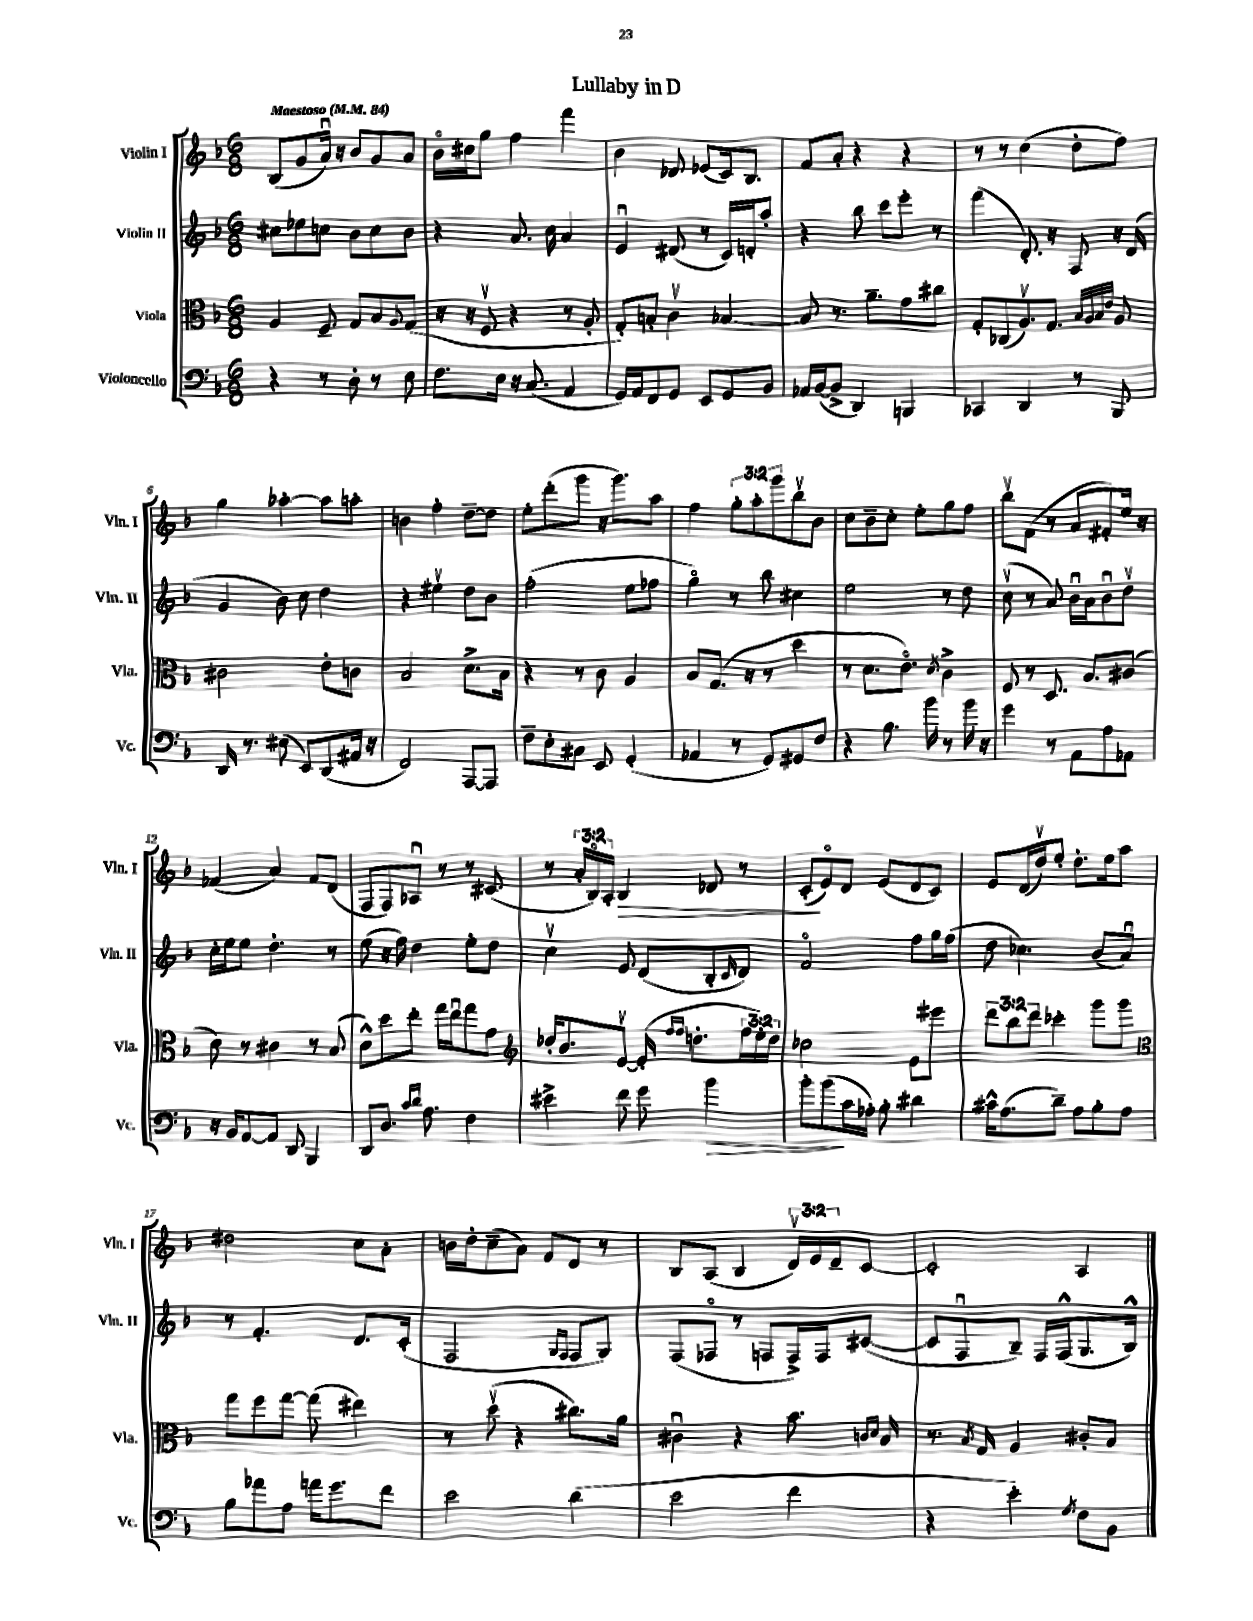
\header { title = "Lullaby in D" }
<<
\new StaffGroup <<
\new Staff = "s0" \with { instrumentName = "Violin I" shortInstrumentName = "Vln. I" } {
    \clef treble \key f \major \numericTimeSignature \time 6/8 \override Staff.TupletNumber.text = #tuplet-number::calc-fraction-text \tempo "Maestoso" 4 = 84
    bes8( g'8 a'16\downbow) r16 bes'8 g'8 a'8 |
    bes'16\flageolet cis''16 g''8 f''4 f'''4 |
    bes'4 des'8 ees'8( c'16) bes8. |
    f'8 a'8-. r4 r4 |
    r8 r8 c''4( d''8-. f''8) |
    g''4 aes''4~-. aes''8 a''8-. |
    b'4 f''4-. d''8~-- d''8 |
    e''8-. d'''8-.( g'''8 r16 g'''8.) a''8 |
    f''4 \tuplet 3/2 { g''8-. a''8-. g'''8 } bes''8\upbow bes'8 |
    c''8 bes'8-- c''8-. e''8-. g''8 f''8 |
    bes''8\upbow f'8( r8 a'8 fis'8-.) e''16 r16 |
    fes'4( a'4) fes'8 d'8( |
    f8 f8) aes8\downbow r8 r8 cis'8( |
    r8 \tuplet 3/2 { a'16-. bes16\flageolet) a16-. } bes4\> des'8 r8 |
    c'8-.\!( e'8\flageolet) d'8 e'8( d'8 c'8) |
    e'8 d'16( d''16\upbow) e''8-. d''8.-. e''16 a''8 |
    dis''2 c''8 a'8-. |
    b'16 d''16-. c''8--( a'8) f'8 d'8 r8 |
    bes8 a8( bes4 \tuplet 3/2 { d'16\upbow) e'16 d'16-- } c'8~ |
    c'2-. a4 \bar "|." |
}
\new Staff = "s1" \with { instrumentName = "Violin II" shortInstrumentName = "Vln. II" } {
    \clef treble \key f \major \numericTimeSignature \time 6/8
    cis''8 ees''8 c''8 bes'8 c''8 bes'8 |
    r4 a'8. c''16 a'4 |
    e'4\downbow dis'8( r8 c'16) d'16-. a''8-. |
    r4 bes''8 c'''8 e'''8-. r8 |
    f'''4( d'8.-.) r16 f8 r16 d'16( |
    g'4 bes'8) c''8 d''4 |
    r4 eis''4\upbow d''8 bes'8 |
    f''2-.( e''8 fes''8 |
    g''4\flageolet) r8 bes''8 cis''4 |
    e''2 r8 d''8 |
    c''8\upbow( r8 a'8) bes'16\downbow a'16 bes'8\downbow d''8\upbow |
    c''16-. e''16 e''8 d''4.-. r8 |
    e''8( r16 f''16) d''4 e''8-. d''8 |
    c''4\upbow e'8 d'8( bes8-. \grace { c'16 } d'8) |
    f'2\flageolet f''8 g''16 f''16( |
    d''8 ces''4.) bes'8( a'8\downbow) |
    r8 f'4.-. d'8. c'16-.( |
    f2 \grace { g16 f16 } f8 g8) |
    f8( fes8\flageolet r8 f8 f16->) f16 cis'8~( |
    cis'8 f8\downbow bes8--) f16 f16-^( g8. bes16-^) \bar "|." |
}
\new Staff = "s2" \with { instrumentName = "Viola" shortInstrumentName = "Vla." } {
    \clef alto \key f \major \numericTimeSignature \time 6/8 \override Staff.TupletNumber.text = #tuplet-number::calc-fraction-text
    a4 f8-- g8 bes8 \appoggiatura { a8 } g8( |
    r16 r16 f8\upbow r4 r8 a8-. |
    g8-.) b8-. c'4\upbow bes4~ |
    bes8 r8. a'8.-- g'8 cis''8 |
    g8-. ces8( a8.\upbow) g8. \grace { bes32 a32 bes32 e'32 } a8 |
    cis'2 e'8-. c'8 |
    bes2 d'8.-> bes16 |
    r4 r8 c'8 a4 |
    bes8 g8.( r16 r8 d''4 |
    r8 d'8. e'8.\flageolet) \acciaccatura { d'8 } c'4-> |
    f8 r8 d8. bes8. cis'8( |
    d'8) r8 cis'4 r8 bes8( |
    d'8-^) d''8 e''8-. g''16 e''16\downbow g''8 g'8 |
    \clef treble des''16-. bes'8. e'8~\upbow e'16-.( \grace { f''16 f''16 } d''8.-. \tuplet 3/2 { f''16 e''16-.) d''16 } |
    ces''2 e'8 eis'''8 |
    \tuplet 3/2 { d'''8 bes''8 d'''8 } ces'''4-. g'''8 g'''8 |
    \clef alto g''8 f''8 g''8~ g''8( eis''4) |
    r8 d''8\upbow( r4 cis''8.) a'16 |
    cis'4\downbow r4 bes'8. \grace { c'16 d'16 } bes16 |
    r8. \acciaccatura { bes8 } g16 a4 cis'8-. bes8 \bar "|." |
}
\new Staff = "s3" \with { instrumentName = "Violoncello" shortInstrumentName = "Vc." } {
    \clef bass \key f \major \numericTimeSignature \time 6/8
    r4 r8 d8-. r8 e8 |
    f8. e16 r16 c8.( a,4 |
    g,16) a,16 f,8 g,8 e,8 g,8 bes,8 |
    aes,16 bes,16~( bes,8-> d,4) b,,4 |
    ces,4 d,4 r8 bes,,8 |
    d,16 r8. eis8( e,8) d,8( ais,16 r16 |
    f,2) a,,8~ a,,8 |
    f8-- e8-. cis8 e,8 g,4-.( |
    aes,4 r8 g,8) gis,8 f8 |
    r4 bes8. bes'16 r8 bes'16 r16 |
    g'4 r8 a,8 a8 aes,8 |
    r16 bes,16 a,8~ a,8 d,8 bes,,4 |
    d,8 d8. \grace { c'16 d'16 } a8. f4 |
    eis'4-> f'8 g'8 bes'4\> |
    bes'8-. bes'8\!( c'16 aes16-.) bes8-. dis'4 |
    cis'16-^ a8.( d'8--) a8 bes8-. a8 |
    bes8 aes'8 a8 a'16 g'8. f'8 |
    e'2 d'4( |
    e'2 f'4 |
    r4 e'4-.) \acciaccatura { g8 } f8 bes,8 \bar "|." |
}
>>
>>
